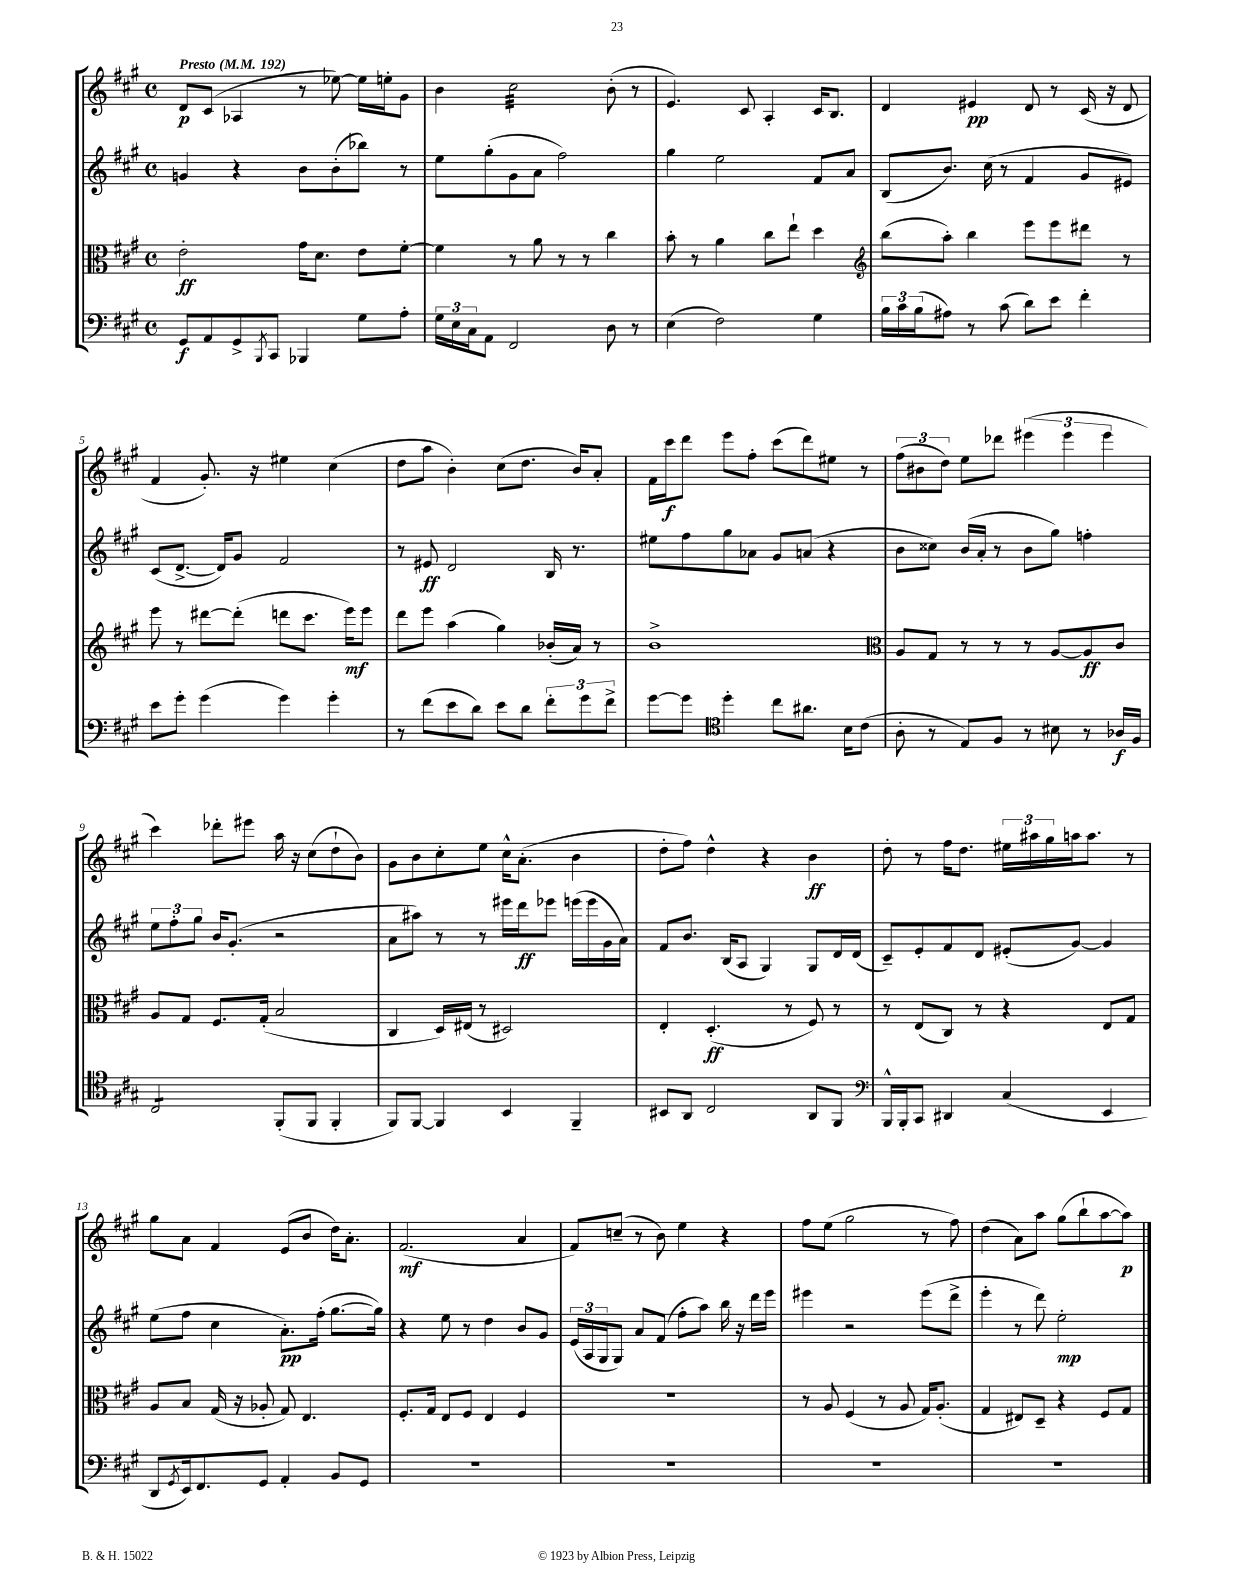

**kern	**kern	**kern	**kern
*staff4	*staff3	*staff2	*staff1
*clefF4	*clefC3	*clefG2	*clefG2
*k[f#c#g#]	*k[f#c#g#]	*k[f#c#g#]	*k[f#c#g#]
*M4/4	*M4/4	*M4/4	*M4/4
*met(c)	*met(c)	*met(c)	*met(c)
*MM192	*MM192	*MM192	*MM192
8GG#	2e'	4g	8d
8AA	.	.	(8c#
8GG#^	.	4r	4A-
8qBBB	.	.	.
8CC#	.	.	.
4BBB-	16g#	8b	8r
.	8.d	.	.
.	.	(8b'	[8ee-)
8G#	8e	8bb-)	16ee-]
.	.	.	16ee'
8A'	[8f#'	8r	8g#
=	=	=	=
24G#	4f#]	8ee	4b
24E	.	.	.
24C#	.	.	.
8AA	.	(8gg#'	.
2FF#	8r	8g#	2cc#
.	8a	8a	.
.	8r	2ff#)	.
.	8r	.	.
8D	4cc#	.	(8b'
8r	.	.	8r
=	=	=	=
(4E	8b'	4gg#	4.e)
.	8r	.	.
2F#)	4a	2ee	.
.	.	.	8c#
.	8cc#	.	4A'
.	8ee`	.	.
4G#	4dd	8f#	16c#
.	.	.	8.B
.	.	8a	.
=	=	=	=
*	*clefG2	*	*
24B	(8bb	(8B	4d
24c#	.	.	.
(24B	.	.	.
8A#)	8aa')	8.b)	.
8r	4bb	.	4e#
.	.	(16cc#	.
(8c#	.	8r	.
8d)	8eee	4f#	8d
8e	8eee	.	8r
4f#'	8ddd#	8g#	(16c#
.	.	.	16r
.	8r	8e#)	8d
=	=	=	=
8e	8eee	(8c#	4f#
8g#'	8r	[8.d^	.
(4g#	[8ddd#	.	8.g#')
.	.	16d])	.
.	(8ddd#']	8g#	.
.	.	.	16r
4g#)	8ddd	2f#	4ee#
.	8.ccc#	.	.
4g#'	.	.	(4cc#
.	16eee)	.	.
.	8eee	.	.
=	=	=	=
8r	8ddd	8r	8dd
(8f#	8eee	8e#	8aa
8e	(4aa	2d	4b')
8d)	.	.	.
8e	4gg#)	.	(8cc#
8d	.	.	8.dd
12f#'	(16b-'	16B	.
.	16a)	8.r	16b)
12g#	.	.	.
.	8r	.	8a'
12f#^	.	.	.
=	=	=	=
[8g#	1b^	8ee#	16f#
.	.	.	16ccc#
8g#]	.	8ff#	8ddd
*clefC4	*	*	*
4dd'	.	8gg#	8eee
.	.	8a-	8ff#'
8cc#	.	8g#	(8ccc#
8.a#	.	(8a	8ddd)
.	.	4r	8ee#
16B	.	.	.
(8c#	.	.	8r
=	=	=	=
*	*clefC3	*	*
8A'	8A	8b	(12ff#
.	.	.	12b#
8r	8G#	8cc##)	.
.	.	.	12dd)
8E)	8r	(16b	8ee
.	.	16a'	.
8F#	8r	8r	8ddd-
8r	8r	8b	(6eee#
8B#	[8A	8gg#)	.
.	.	.	6eee#
8r	8A]	4ff'	.
.	.	.	6eee#
16A-	8c#	.	.
16F#	.	.	.
=	=	=	=
2C#	8A	12ee	4ccc#)
.	.	12ff#'	.
.	8G#	.	.
.	.	12gg#	.
.	8.F#	16b	8ddd-'
.	.	(8.g#'	.
.	.	.	8eee#
.	(16G#'	.	.
(8FF#'	2B	2r	16aa
.	.	.	16r
8FF#	.	.	(8cc#
4FF#'	.	.	8dd`
.	.	.	8b)
=	=	=	=
8FF#)	4C#	8a	8g#
[8FF#	.	8aa#)	8b
4FF#]	16D)	8r	8cc#'
.	(16E#	.	.
.	8r	8r	8ee
4BB	2D#)	16eee#	16cc#^^
.	.	16ddd	(8.a'
.	.	8eee-	.
4FF#~	.	(16eee	4b
.	.	16eee	.
.	.	16g#	.
.	.	16a)	.
=	=	=	=
8BB#	4E'	8f#	8dd'
8AA	.	8.b	8ff#)
2C#	(4.D'	.	4dd^^
.	.	(16B	.
.	.	8A	.
.	.	4G#)	4r
.	8r	.	.
8AA	8F#)	8G#	4b
8FF#	8r	16d	.
.	.	(16d	.
=	=	=	=
*clefF4	*	*	*
16BBB^^	8r	8c#~)	8dd'
16BBB'	.	.	.
8CC#	(8E	8e'	8r
4DD#	8C#)	8f#	16ff#
.	.	.	8.dd
.	8r	8d	.
(4C#	4r	(8e#'	24ee#
.	.	.	24aa#
.	.	.	24gg#
.	.	[8g#)	16aa
.	.	.	8.aa
4EE	8E	4g#]	.
.	8G#	.	8r
=	=	=	=
8DD	8A	(8ee	8gg#
8qGG#	.	.	.
16EE)	8B	8ff#	8a
8.FF#	.	.	.
.	(16G#	4cc#	4f#
.	16r	.	.
8GG#	8A-'	.	.
4AA'	8G#)	8.a')	(8e
.	4.E	.	8b
.	.	(16ff#'	.
8BB	.	[8.gg#	16dd)
.	.	.	8.a'
8GG#	.	.	.
.	.	16gg#])	.
=	=	=	=
1r	8.F#'	4r	(2.f#
.	16G#	.	.
.	8E	8ee	.
.	8F#	8r	.
.	4E	4dd	.
.	4F#	8b	4a
.	.	8g#	.
=	=	=	=
1r	1r	(24e	8f#)
.	.	24A	.
.	.	24G#	.
.	.	8G#)	(8cc~
.	.	8a	8r
.	.	(8f#	8b)
.	.	8ff#'	4ee
.	.	8aa)	.
.	.	16bb	4r
.	.	16r	.
.	.	16ddd	.
.	.	16eee	.
=	=	=	=
1r	8r	4eee#	8ff#
.	8A	.	(8ee
.	(4F#	2r	2gg#
.	8r	.	.
.	8A	.	.
.	16G#)	(8eee#	8r
.	(8.A'	.	.
.	.	8ddd^	8ff#)
=	=	=	=
1r	4G#	4eee'	(4dd
.	8E#)	8r	8a)
.	8D~	8ddd)	8aa
.	4r	2ee'	(8gg#
.	.	.	8bb`
.	8F#	.	[8aa
.	8G#	.	8aa])
==	==	==	==
*-	*-	*-	*-
